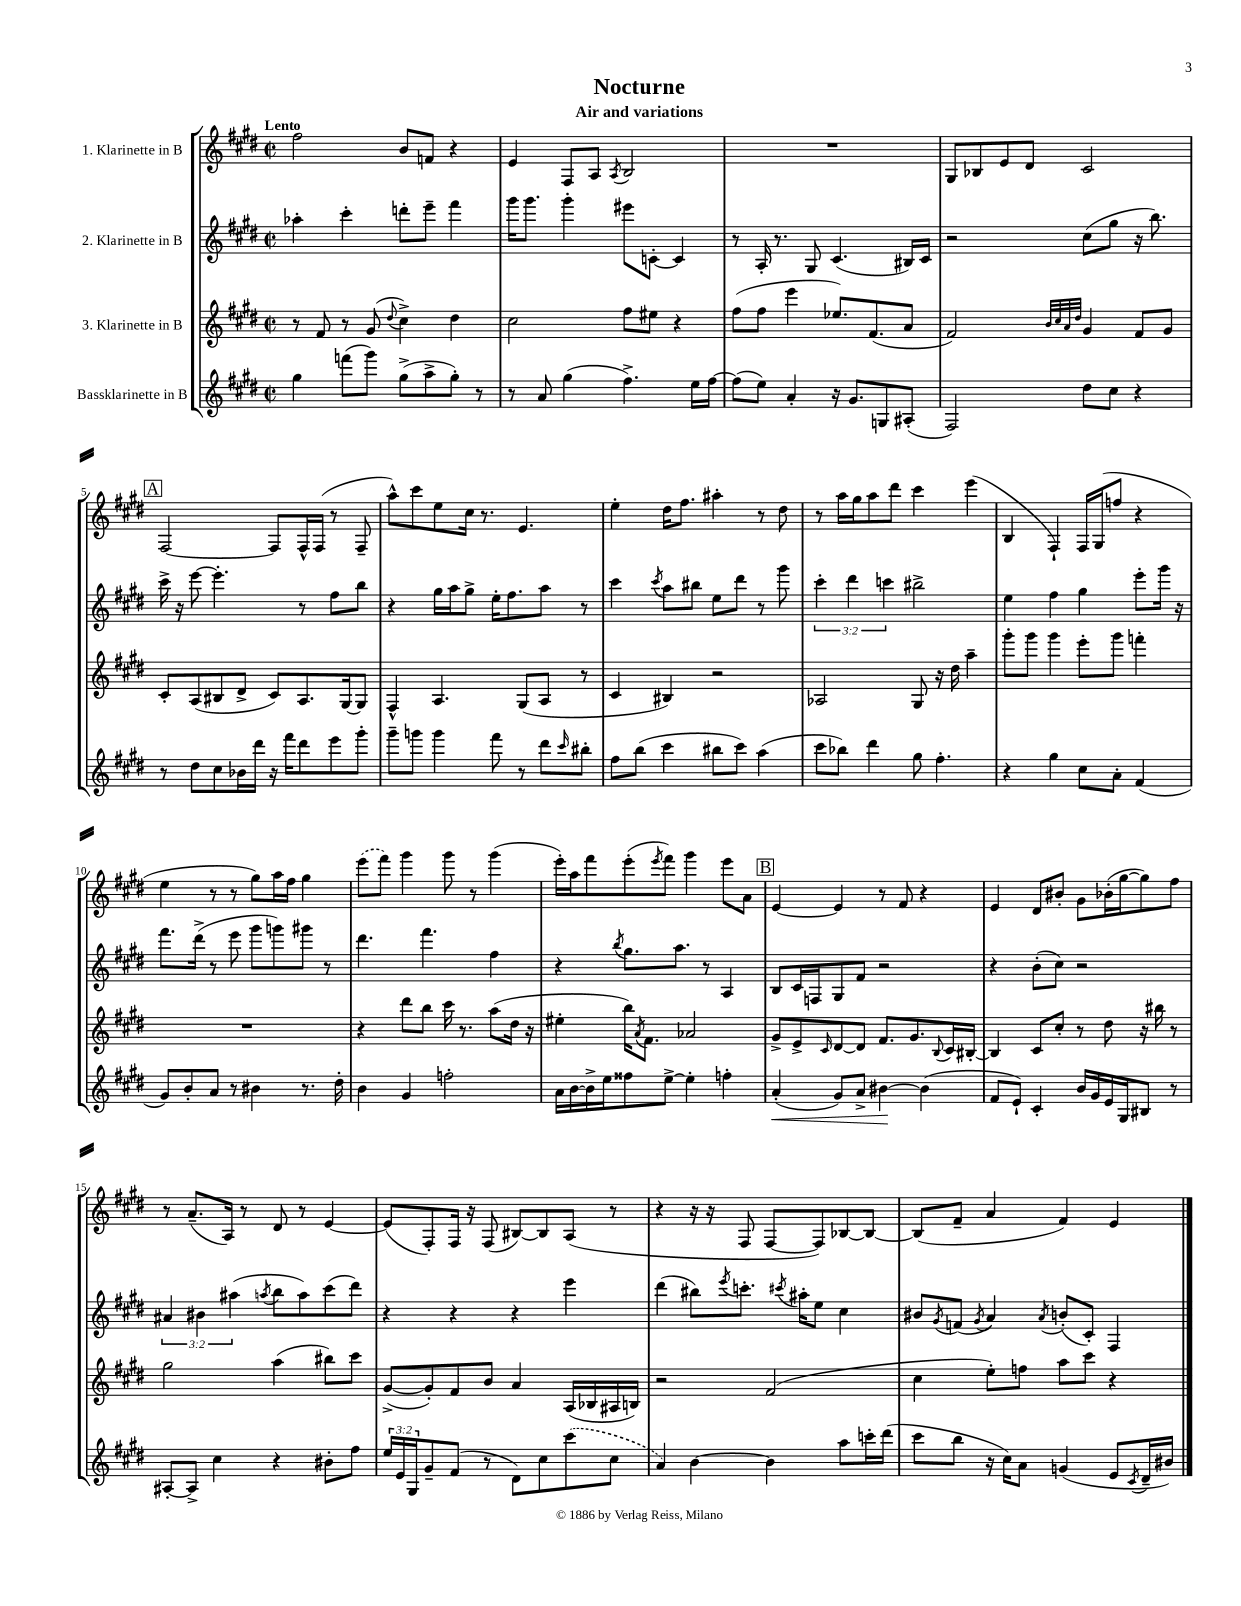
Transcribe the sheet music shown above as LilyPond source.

\header { title = "Nocturne" subtitle = "Air and variations" }
<<
\new StaffGroup <<
\new Staff = "s0" \with { instrumentName = "1. Klarinette in B" } {
    \clef treble \key e \major \defaultTimeSignature \time 2/2 \tempo "Lento"
    fis''2 b'8 f'8 r4 |
    e'4 fis8 a8 \acciaccatura { a8 } b2 |
    R1 |
    gis8 bes8 e'8 dis'8 cis'2 |
    \mark \markup { \box "A" } fis2~ fis8 fis16-^ fis16( r8 fis8-- |
    a''8-^) cis'''8 e''8 cis''16 r8. e'4. |
    e''4-. dis''16 fis''8. ais''4-. r8 dis''8 |
    r8 a''16 gis''16 a''8 dis'''8 cis'''4 e'''4( |
    b4 fis4-!) fis16 gis16( f''8 r4 |
    e''4 r8 r8 gis''8) a''16 fis''16 gis''4 |
    \once \slurDashed e'''8( fis'''8) gis'''4 gis'''8 r8 gis'''4( |
    e'''16-.) a''16 fis'''8 e'''8-.( \acciaccatura { e'''8 } fis'''8) gis'''4 e'''8 a'8 |
    \mark \markup { \box "B" } e'4~ e'4 r8 fis'8 r4 |
    e'4 dis'8 bis'8-. gis'8 bes'16-.( gis''16~ gis''8) fis''8 |
    r8 a'8.--( a16) r8 dis'8 r8 e'4~ |
    e'8( fis8-.) fis16 r16 fis8( bis8~) bis8 a8( r8 |
    r4 r16 r16 fis8 fis8~ fis8) bes8~ bes8~ |
    bes8( fis'8-- a'4 fis'4) e'4 \bar "|." |
}
\new Staff = "s1" \with { instrumentName = "2. Klarinette in B" } {
    \clef treble \key e \major \defaultTimeSignature \time 2/2 \override Staff.TupletNumber.text = #tuplet-number::calc-fraction-text
    aes''4-. cis'''4-. d'''8-. e'''8-- fis'''4 |
    gis'''16 gis'''8. gis'''4-. eis'''8 c'8~-. c'4 |
    r8 a16-. r8. gis8 cis'4.( bis16) cis'16 |
    r2 cis''8( gis''8 r16 b''8.) |
    \mark \markup { \box "A" } cis'''16-> r16 e'''8~ e'''4.-. r8 fis''8 b''8 |
    r4 gis''16 a''16 gis''8-> e''16-. fis''8. a''8 r8 |
    cis'''4 \acciaccatura { cis'''8 } a''8 bis''8 e''8 dis'''8 r8 gis'''8 |
    \tuplet 3/2 { cis'''4-. dis'''4 c'''4 } bis''2-> |
    e''4 fis''4 gis''4 e'''8-. gis'''16 r16 |
    fis'''8. dis'''16->( r8 e'''8 gis'''8 g'''8) gis'''8 r8 |
    dis'''4. fis'''4. fis''4 |
    r4 \acciaccatura { b''8 } gis''8. a''8. r8 a4 |
    \mark \markup { \box "B" } b8 cis'16 f16 gis8 fis'8 r2 |
    r4 b'8-.( cis''8) r2 |
    \tuplet 3/2 { ais'4 bis'4 ais''4( } \acciaccatura { a''8 } b''8 a''8) cis'''8( dis'''8) |
    r4 r4 r4 e'''4 |
    dis'''4( bis''8) \acciaccatura { e'''8 } c'''8.-. \acciaccatura { cis'''8 } ais''16-. e''8 cis''4 |
    bis'8 \acciaccatura { gis'8 } f'8( \acciaccatura { gis'8 } a'4) \acciaccatura { a'8 } b'8-.( cis'8-.) fis4 \bar "|." |
}
\new Staff = "s2" \with { instrumentName = "3. Klarinette in B" } {
    \clef treble \key e \major \defaultTimeSignature \time 2/2
    r8 fis'8 r8 gis'8( \appoggiatura { dis''8 } cis''4->) dis''4 |
    cis''2 fis''8 eis''8 r4 |
    fis''8( fis''8 e'''4 ees''8.) fis'8.( a'8 |
    fis'2) \grace { b'32 cis''32 a'32 dis''32 } gis'4 fis'8 gis'8 |
    \mark \markup { \box "A" } cis'8-. a8( bis8 dis'8-> cis'8) a8. gis16~ gis8 |
    fis4-^ a4. gis8( a8 r8 |
    cis'4 bis4) r2 |
    aes2 gis8 r16 dis''16 a''4-- |
    gis'''8-. gis'''8 gis'''4 e'''8-. gis'''8 f'''4-. |
    R1 |
    r4 dis'''8 b''8 cis'''16 r8. a''8( dis''16 r16 |
    eis''4-. b''16) \acciaccatura { a'8 } fis'8. aes'2 |
    \mark \markup { \box "B" } gis'8-> e'8-> \grace { cis'16 } dis'8~ dis'8 fis'8. gis'8. \appoggiatura { b8 } cis'16 bis16~-. |
    bis4 cis'8 cis''8-. r8 dis''8 r16 bis''16 r8 |
    gis''2 a''4( bis''8) cis'''8 |
    gis'8~->( gis'8-.) fis'8 b'8 a'4 a16( bes16 ais16 b16) |
    r2 fis'2( |
    cis''4 e''8-.) f''8 a''8 cis'''8 r4 \bar "|." |
}
\new Staff = "s3" \with { instrumentName = "Bassklarinette in B" } {
    \clef treble \key e \major \defaultTimeSignature \time 2/2 \override Staff.TupletNumber.text = #tuplet-number::calc-fraction-text
    gis''4 f'''8( gis'''8) gis''8->( a''8-> gis''8-.) r8 |
    r8 a'8 gis''4( fis''4.->) e''16 fis''16~ |
    fis''8( e''8) a'4-. r16 gis'8. g8 ais8-.( |
    fis2) dis''8 cis''8 r4 |
    \mark \markup { \box "A" } r8 dis''8 cis''8 bes'16 dis'''16 r16 fis'''16 dis'''8 e'''8 gis'''8-. |
    gis'''8-- g'''8 g'''4 fis'''8 r8 dis'''8 \grace { cis'''16 } bis''8-. |
    fis''8 b''8( cis'''4 bis''8 cis'''8) a''4( |
    cis'''8 bes''8) dis'''4 gis''8 fis''4.-. |
    r4 gis''4 cis''8 a'8-. fis'4( |
    gis'8) b'8-. a'8 r8 bis'4 r8. dis''16-. |
    b'4 gis'4 f''2-. |
    a'16 b'16~ b'16-> e''16 fisis''8 e''8~-> e''4-. f''4-. |
    \mark \markup { \box "B" } a'4-.\<( gis'8) a'8-> bis'4~\! bis'4( |
    fis'8 e'8-!) cis'4-. b'16 gis'16 e'16 gis16 bis8 r8 |
    ais8~-. ais8-> cis''4 r4 bis'8-. fis''8 |
    \tuplet 3/2 { e''16 e'16 gis16 } gis'8-- fis'8( r8 dis'8) cis''8 \once \slurDashed cis'''8( cis''8 |
    a'4) b'4~ b'4 a''8 c'''16-. dis'''16( |
    cis'''8 b''8 r16 cis''16) a'8 g'4( e'8 \acciaccatura { cis'8 } dis'16-- bis'16) \bar "|." |
}
>>
>>
